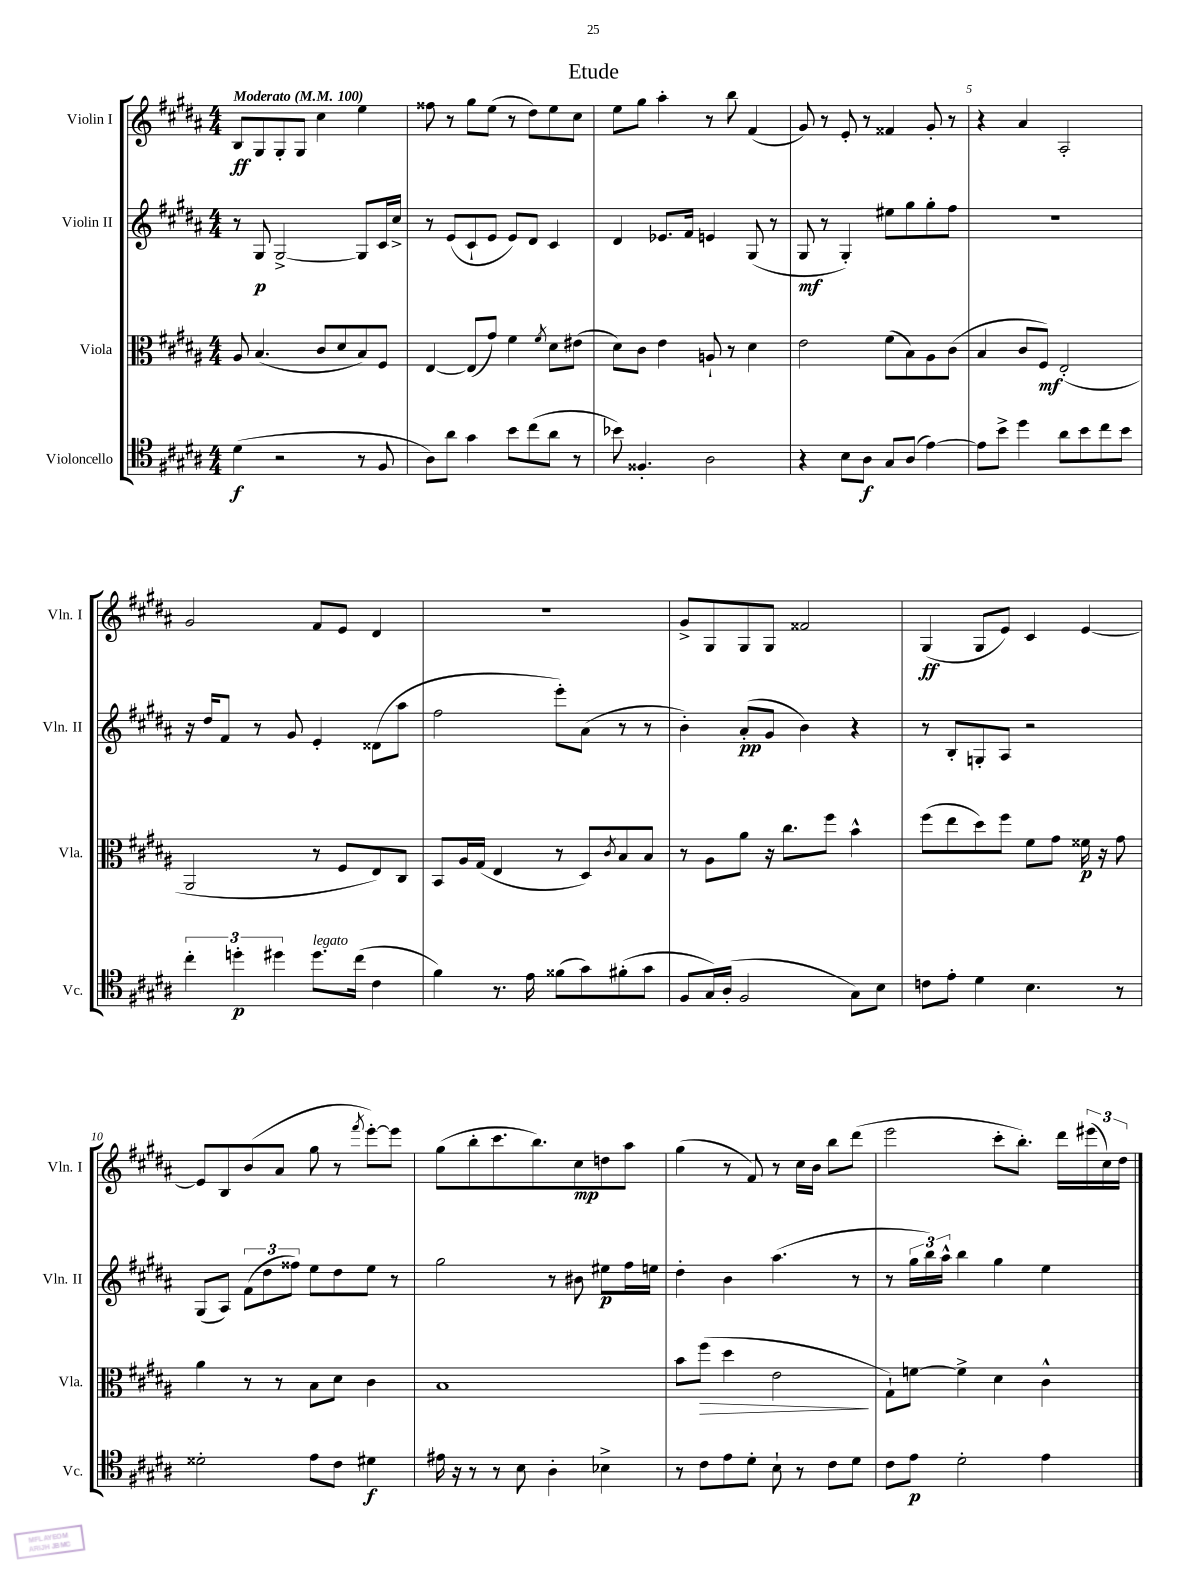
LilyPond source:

\header { title = "Etude" }
<<
\new StaffGroup <<
\new Staff = "s0" \with { instrumentName = "Violin I" shortInstrumentName = "Vln. I" } {
    \clef treble \key b \major \numericTimeSignature \time 4/4 \tempo "Moderato" 4 = 100
    b8\ff gis8 gis8-. gis8 cis''4 e''4 |
    fisis''8 r8 gis''8 e''8( r8 dis''8) e''8 cis''8 |
    e''8 gis''8 ais''4-. r8 b''8 fis'4( |
    gis'8) r8 e'8-. r8 fisis'4 gis'8-. r8 |
    r4 ais'4 ais2-. |
    gis'2 fis'8 e'8 dis'4 |
    R1 |
    gis'8-> gis8 gis8 gis8 fisis'2 |
    gis4\ff( gis8 e'8) cis'4 e'4~ |
    e'8 b8 b'8( ais'8 gis''8 r8 \acciaccatura { fis'''8 } e'''8~-.) e'''8 |
    gis''8( b''8-. cis'''8. b''8.) cis''8\mp d''8 ais''8 |
    gis''4( r8 fis'8) r8 cis''16 b'16 b''8 dis'''8( |
    e'''2 cis'''8-. b''8.-.) dis'''16 \tuplet 3/2 { eis'''16( cis''16) dis''16 } \bar "|." |
}
\new Staff = "s1" \with { instrumentName = "Violin II" shortInstrumentName = "Vln. II" } {
    \clef treble \key b \major \numericTimeSignature \time 4/4
    r8 gis8\p gis2~-> gis8 cis'16 cis''16-> |
    r8 e'8( cis'8-! e'8 e'8) dis'8 cis'4 |
    dis'4 ees'8. fis'16 e'4 gis8( r8 |
    gis8\mf r8 gis4-.) eis''8 gis''8 gis''8-. fis''8 |
    R1 |
    r16 dis''16 fis'8 r8 gis'8 e'4-. disis'8( ais''8 |
    fis''2 e'''8-.) ais'8( r8 r8 |
    b'4-.) ais'8-.\pp( gis'8 b'4) r4 |
    r8 b8-. g8-. ais8 r2 |
    gis8( ais8) \tuplet 3/2 { fis'8( dis''8 fisis''8) } e''8 dis''8 e''8 r8 |
    gis''2 r8 bis'8 eis''8\p fis''16 e''16 |
    dis''4-. b'4 ais''4.( r8 |
    r8 \tuplet 3/2 { gis''16 b''16) ais''16-^ } b''4 gis''4 e''4 \bar "|." |
}
\new Staff = "s2" \with { instrumentName = "Viola" shortInstrumentName = "Vla." } {
    \clef alto \key b \major \numericTimeSignature \time 4/4
    ais8 b4.( cis'8 dis'8 b8) fis8 |
    e4~ e8( gis'8) fis'4 \acciaccatura { fis'8 } dis'8 eis'8( |
    dis'8) cis'8 e'4 a8-! r8 dis'4 |
    e'2 fis'8( b8) ais8 cis'8( |
    b4 cis'8 fis8\mf) e2-.( |
    ais,2 r8 fis8 e8) cis8 |
    b,8 ais16 gis16( e4 r8 dis8) \acciaccatura { cis'8 } b8 b8 |
    r8 ais8 ais'8 r16 cis''8. fis''8 b'4-^ |
    fis''8( e''8 dis''8) fis''8 fis'8 gis'8 fisis'16\p r16 gis'8 |
    ais'4 r8 r8 b8 dis'8 cis'4 |
    b1 |
    b'8 fis''8\>( dis''4 e'2\! |
    gis8-!) f'8~ f'4-> dis'4 cis'4-^ \bar "|." |
}
\new Staff = "s3" \with { instrumentName = "Violoncello" shortInstrumentName = "Vc." } {
    \clef tenor \key b \major \numericTimeSignature \time 4/4
    dis'4\f( r2 r8 fis8 |
    ais8) ais'8 gis'4 b'8 cis''8( ais'8 r8 |
    bes'8) fisis4.-. ais2 |
    r4 b8 ais8\f gis8 ais8( e'4~) |
    e'8 b'8-> dis''4 ais'8 b'8 cis''8 b'8 |
    \tuplet 3/2 { cis''4-. d''4-.\p dis''4 } dis''8.^\markup { \italic "legato" } cis''16( cis'4 |
    fis'4) r8. e'16 fisis'8( gis'8) fis'8-.( gis'8 |
    fis8 gis16) ais16-.( fis2 gis8) b8 |
    c'8 e'8-. dis'4 b4. r8 |
    disis'2-. e'8 cis'8 dis'4\f |
    eis'16 r16 r8 r8 b8 ais4-. bes4-> |
    r8 cis'8 e'8 dis'8-. b8-! r8 cis'8 dis'8 |
    cis'8 e'8\p dis'2-. e'4 \bar "|." |
}
>>
>>
\layout { \context { \Score \override BarNumber.break-visibility = ##(#f #t #t) barNumberVisibility = #(every-nth-bar-number-visible 5) } }
